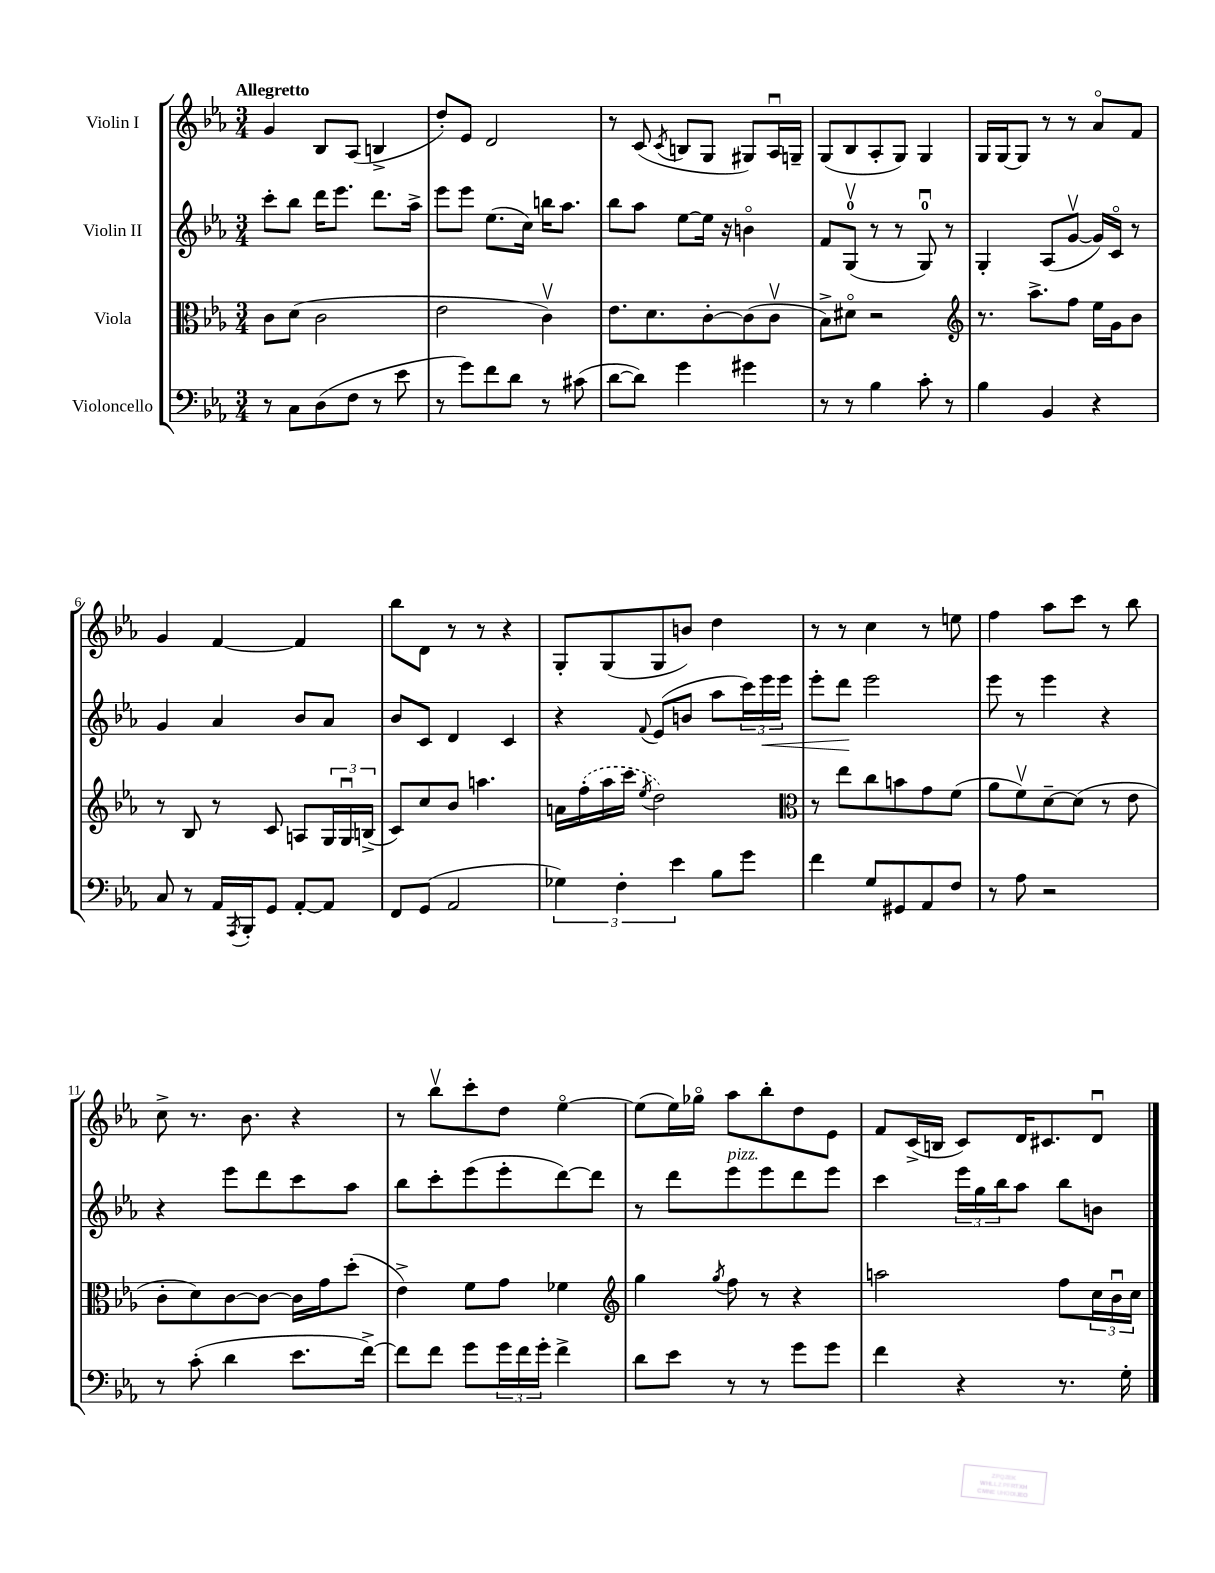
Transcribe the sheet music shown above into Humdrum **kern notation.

**kern	**kern	**kern	**kern
*staff4	*staff3	*staff2	*staff1
*clefF4	*clefC3	*clefG2	*clefG2
*k[b-e-a-]	*k[b-e-a-]	*k[b-e-a-]	*k[b-e-a-]
*M3/4	*M3/4	*M3/4	*M3/4
8r	8c\L	8ccc'\L	4g/
8C\L	(8d\J	8bb-\J	.
(8D\	2c\	16ddd\LK	8B-/L
.	.	8.eee-\J	.
8F\J	.	.	(8A-/J
8r	.	8.ddd\L	4B^/
8e-\	.	.	.
.	.	16aa-^\Jk	.
=	=	=	=
8r	2e-\	8eee-\L	8dd'/L)
8g\L)	.	8eee-\J	8e-/J
8f\	.	(8.ee-\L	2d/
8d\J	.	.	.
.	.	16cc\Jk)	.
8r	4cv\)	16bb\LK	.
.	.	8.aa-\J	.
(8c#\	.	.	.
=	=	=	=
[8d\L	8.e-\L	8bb-\L	8r
8d\]J)	.	8aa-\J	(8c/
.	8.d\	.	.
.	.	.	8qc/
4g\	.	[8ee-\L	8B/L
.	[8c'\	16ee-\]Jk	8G/J
.	.	16r	.
4g#\	(8c\]	4bo\	8G#/L)
.	8cv\J	.	16A-u/L
.	.	.	16G~/JJ
=	=	=	=
8r	8B-^\L)	8f/L	(8G/L
8r	8d#o\J	(8Gv/J	8B-/
4B-\	2r	8r	8A-'/
.	.	8r	8G/J)
8c'\	.	8Gu/)	4G/
8r	.	8r	.
=	=	=	=
*	*clefG2	*	*
4B-\	8.r	4G'/	16G/LL
.	.	.	[16G/J
.	.	.	8G/]J
.	8.aa-^\L	.	.
4BB-/	.	(8A-/L	8r
.	8ff\J	[8gv/J	8r
4r	16ee-\LL	16g/]LL)	8a-o/L
.	16g\J	16co/JJ	.
.	8b-\J	8r	8f/J
=	=	=	=
8C/	8r	4g/	4g/
8r	8B-/	.	.
16AA-/LL	8r	4a-/	[4f/
8qAAA-/	.	.	.
16BBB-'/J	.	.	.
8GG/J	8c/	.	.
[8AA-'/L	8A/L	8b-/L	4f/]
8AA-/]J	24G/L	8a-/J	.
.	24Gu/	.	.
.	(24B^/JJ	.	.
=	=	=	=
8FF/L	8c/L)	8b-/L	8bb-\L
(8GG/J	8cc/	8c/J	8d\J
2AA-/	8b-/J	4d/	8r
.	4.aa\	.	8r
.	.	4c/	4r
=	=	=	=
6G-\)	16a\LL	4r	8G'/L
.	(16ff'\	.	.
.	16aa-\	.	(8G/
6F'\	.	.	.
.	16ccc\JJ	.	.
.	8qee-/	8qqf/	.
.	2dd\)	(8e-/L	8G/
6e-\	.	.	.
.	.	8b/J	8b/J)
8B-\L	.	8aa-\L	4dd\
8g\J	.	24ccc\L)	.
.	.	24eee-\	.
.	.	24eee-\JJ	.
=	=	=	=
*	*clefC3	*	*
4f\	8r	8eee-'\L	8r
.	8ee-\L	8ddd\J	8r
8G/L	8cc\	2eee-\	4cc\
8GG#/	8b\	.	.
8AA-/	8g\	.	8r
8F/J	(8f\J	.	8ee\
=	=	=	=
8r	8a-\L	8eee-\	4ff\
8A-\	8fv\)	8r	.
2r	[8d~\	4eee-\	8aa-\L
.	(8d\]J	.	8ccc\J
.	8r	4r	8r
.	8e-\	.	8bb-\
=	=	=	=
8r	8c'\L	4r	8cc^\
(8c'\	8d\)	.	8.r
4d\	[8c\	8eee-\L	.
.	.	.	8.b-\
.	8c\_J	8ddd\	.
8.e-\L	16c\]LL	8ccc\	4r
.	16g\J	.	.
.	(8dd'\J	8aa-\J	.
[16f^\Jk)	.	.	.
=	=	=	=
8f\]L	4e-^\)	8bb-\L	8r
8f\J	.	8ccc'\	8bb-v\L
8g\L	8f\L	(8eee-\	8ccc'\
24g\L	8g\J	8eee-'\	8dd\J
24f\	.	.	.
24g'\JJ	.	.	.
4f^\	4f-\	[8ddd\)	[4ee-o\
.	.	8ddd\]J	.
=	=	=	=
*	*clefG2	*	*
8d\L	4gg\	8r	(8ee-\]L
8e-\J	.	8ddd\L	16ee-\L)
.	.	.	16gg-o\JJ
.	8qgg/	.	.
8r	8ff\	8eee-\	8aa-\L
8r	8r	8eee-\	8bb-'\
8g\L	4r	8ddd\	8dd\
8g\J	.	8eee-\J	8e-\J
=	=	=	=
4f\	2aa\	4ccc\	8f/L
.	.	.	(16c^/L
.	.	.	16B/JJ
4r	.	24eee-\LL	8c/L)
.	.	24gg\	.
.	.	24bb-\J	.
.	.	8aa-\J	16d/K
.	.	.	8.c#/
8.r	8ff\L	8bb-\L	.
.	24cc\L	8b\J	8du/J
.	24b-u\	.	.
16G'\	.	.	.
.	24cc\JJ	.	.
==	==	==	==
*-	*-	*-	*-
